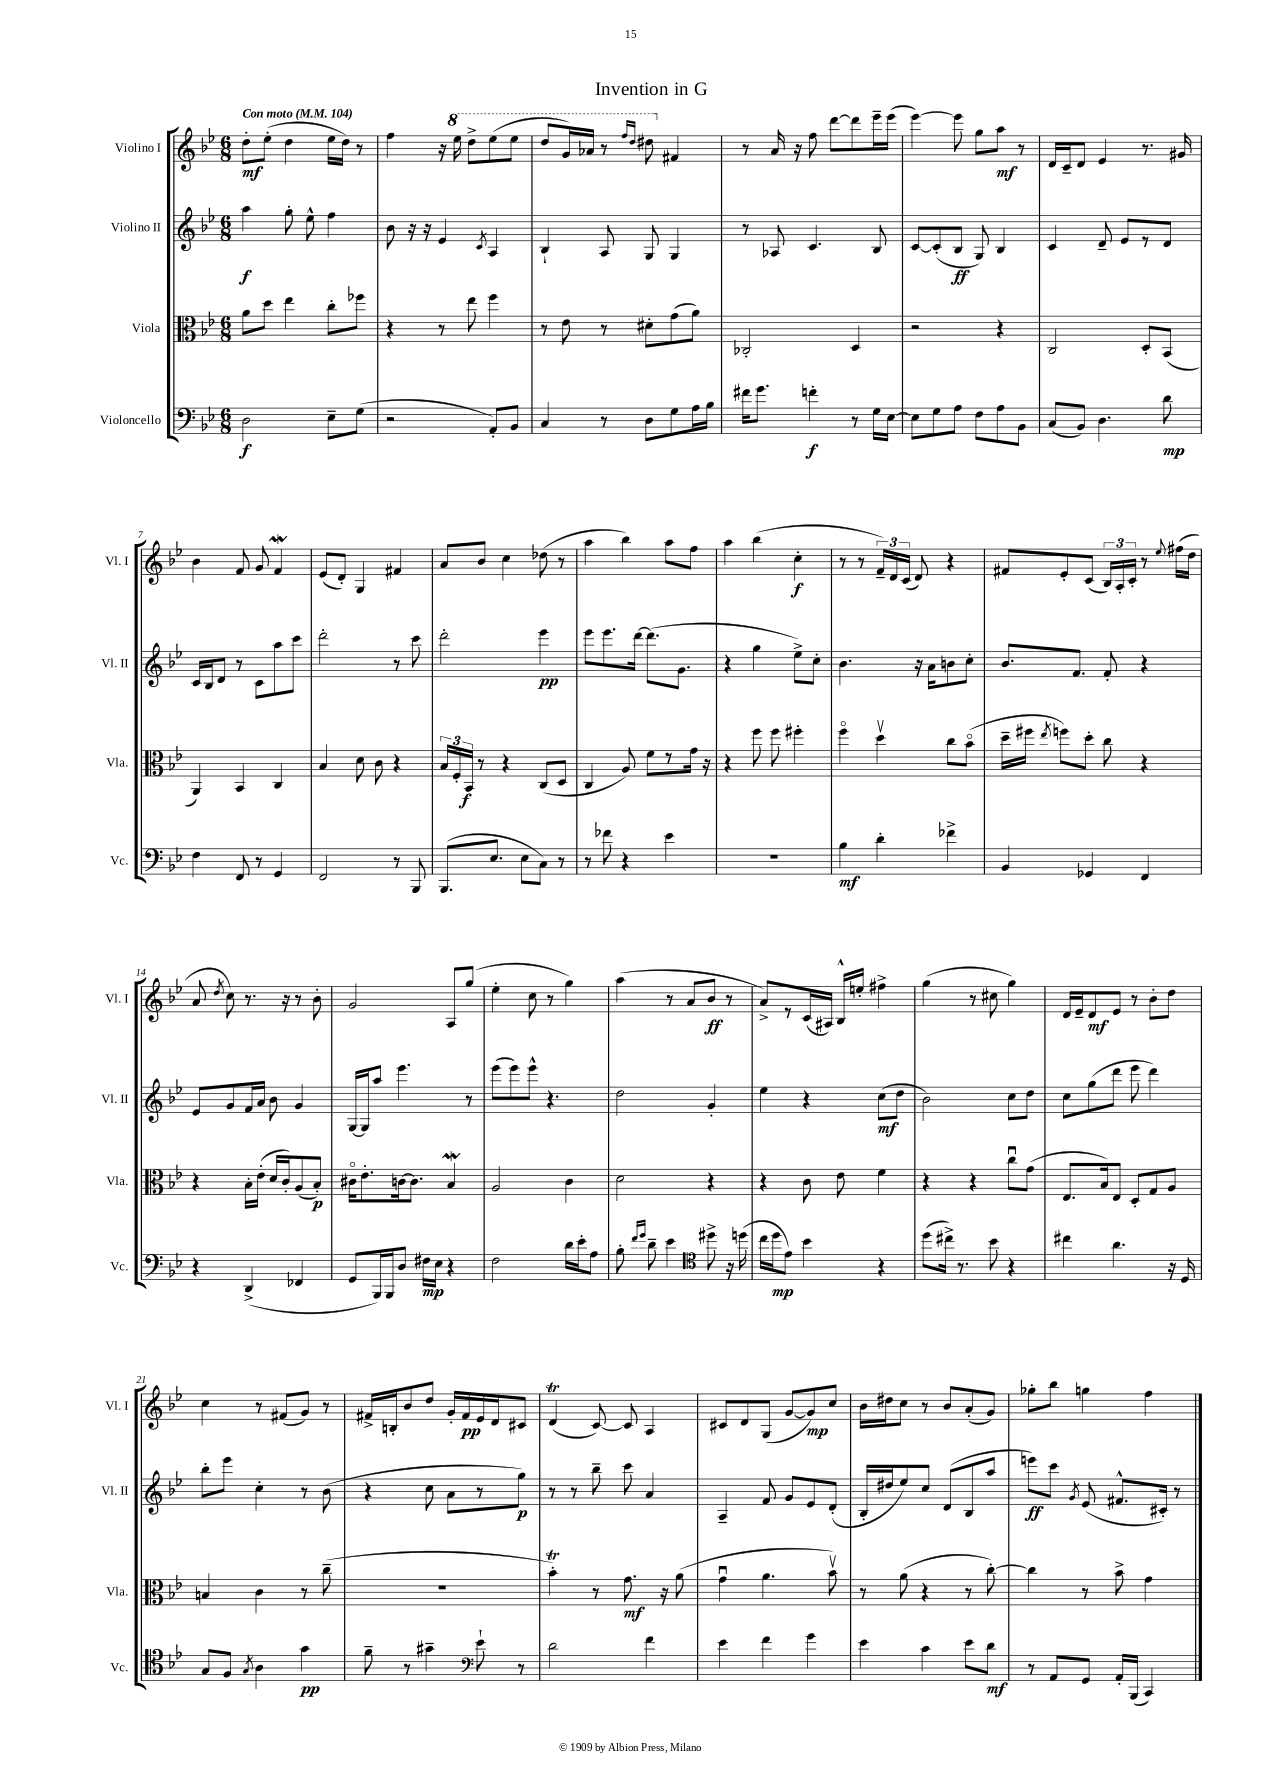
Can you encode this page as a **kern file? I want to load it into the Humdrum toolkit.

**kern	**kern	**kern	**kern
*staff4	*staff3	*staff2	*staff1
*clefF4	*clefC3	*clefG2	*clefG2
*k[b-e-]	*k[b-e-]	*k[b-e-]	*k[b-e-]
*M6/8	*M6/8	*M6/8	*M6/8
*MM104	*MM104	*MM104	*MM104
2D	8a	4aa	8dd'
.	8dd	.	(8ee-'
.	4ee-	8gg'	4dd
.	.	8ee-^^	.
8E-~	8cc'	4ff	16ee-
.	.	.	16dd)
(8G	8ff-	.	8r
=	=	=	=
2r	4r	8b-	4ff
.	.	16r	.
.	.	16r	.
.	8r	4e-	16r
.	.	.	16eee-
.	8ee-	.	8ddd^
.	.	8qc	.
8AA')	4ff	4A	(8eee-
8BB-	.	.	8eee-
=	=	=	=
4C	8r	4B-`	8ddd
.	8e-	.	16gg)
.	.	.	16aa-
8r	8r	8A	8r
.	.	.	16qqfff
.	.	.	16qqddd
8D	8d#'	8G	8ddd#
8G	(8g	4G	4f#
16A	8a)	.	.
16B-	.	.	.
=	=	=	=
16f#	2C-'	8r	8r
8.g	.	.	.
.	.	8A-	16a
.	.	.	16r
4f'	.	4.c	8ff
.	.	.	[8ddd
8r	4D	.	8ddd]
16G	.	8B-	16eee-~
[16E-	.	.	(16eee-
=	=	=	=
8E-]	2r	[8c	[4eee-)
8G	.	(8c']	.
8A	.	8B-	8eee-]
8F	.	8G)	8gg
8A	4r	4B-	8aa
8BB-	.	.	8r
=	=	=	=
(8C	2C	4c	16d
.	.	.	16c~
8BB-)	.	.	8d
4.D	.	8d~	4e-
.	.	8e-	.
.	8D'	8r	8.r
8d	(8BB-	8d	.
.	.	.	16g#
=	=	=	=
4F	4AA)	16c	4b-
.	.	16B-	.
.	.	8d	.
8FF	4BB-	8r	8f
8r	.	8c	8g
4GG	4C	8aa	4f
.	.	8ccc	.
=	=	=	=
2FF	4B-	2ddd'	(8e-
.	.	.	8d')
.	8d	.	4G
.	8c	.	.
8r	4r	8r	4f#
8BBB-	.	8ccc	.
=	=	=	=
(8.BBB-	24B-	2ddd'	8a
.	24F'	.	.
.	24BB-	.	.
.	8r	.	8b-
8.E-	.	.	.
.	4r	.	4cc
8E-	.	.	.
8C)	(8C	4eee-	(8dd-
8r	8D	.	8r
=	=	=	=
8r	4C	8eee-	4aa
8f-	.	8.eee-	.
4r	8A)	.	4bb-)
.	.	[16ddd	.
.	8f	(8.ddd]	.
4e-	8r	.	8aa
.	.	8.g	.
.	16g	.	8ff
.	16r	.	.
=	=	=	=
2.r	4r	4r	4aa
.	8ff	4gg	(4bb-
.	8ff	.	.
.	4ff#'	8ee-^)	4cc'
.	.	8cc'	.
=	=	=	=
4B-	4ffo	4.b-	8r
.	.	.	8r
4d'	4ddv	.	24f~)
.	.	.	24d
.	.	.	(24c
.	.	16r	8d)
.	.	16a	.
4f-^	8cc	8b	4r
.	(8b-o	8cc'	.
=	=	=	=
4BB-	16dd~	8.b-	8f#
.	16ff#	.	.
.	8qee-	.	.
.	8ff)	.	8e-'
.	.	8.f	.
4GG-	8dd'	.	(8c
.	8cc	8f'	24B-)
.	.	.	24A'
.	.	.	24c'
4FF	4r	4r	8r
.	.	.	8qqee-
.	.	.	(16ff#
.	.	.	16dd
=	=	=	=
4r	4r	8e-	8a
.	.	.	8qdd
.	.	8g	8cc)
(4DD^	16B-'	16f	8.r
.	(16e-'	16a	.
.	16d	8b-	.
.	16c')	.	16r
4FF-	(8A	4g	8r
.	8B-')	.	8b-'
=	=	=	=
8GG	16c#o	[16G	2g
.	8.e-'	16G]	.
16BBB-)	.	8aa	.
16BBB-	.	.	.
8D	[16c	4.eee-	.
.	8.c]	.	.
16F#	.	.	.
16E-	.	.	.
4r	4B-	.	8A
.	.	8r	(8gg
=	=	=	=
2F	2A	(8eee-	4ee-'
.	.	8eee-)	.
.	.	8eee-^^	8cc
.	.	4.r	8r
16d	4c	.	4gg)
16e-'	.	.	.
8A	.	.	.
=	=	=	=
8B-'	2d	2dd	(4aa
16qqf	.	.	.
16qqg	.	.	.
8d~	.	.	.
4e-	.	.	8r
.	.	.	8a
*clefC4	*	*	*
8dd#^	4r	4g'	8b-
16r	.	.	8r
(16dd	.	.	.
=	=	=	=
16cc	4r	4ee-	8a^)
16dd	.	.	.
8e-)	.	.	8r
4b-	8c	4r	(16c
.	.	.	16A#)
.	8e-	.	16B-^^
.	.	.	16ee'
4r	4f	(8cc	4ff#^
.	.	8dd	.
=	=	=	=
(8dd	4r	2b-)	(4gg
16cc#^)	.	.	.
8.r	.	.	.
.	4r	.	8r
8b-	.	.	8cc#
4r	8ccu	8cc	4gg)
.	(8g	8dd	.
=	=	=	=
4cc#	8.E-	8cc	16d
.	.	.	16e-~
.	.	(8gg	8d
.	16B-)	.	.
4.a	8E-	8ddd	8e-
.	8D'	8eee-	8r
.	8G	4ddd)	8b-'
16r	8A	.	8dd
16D	.	.	.
=	=	=	=
8G	4B	8bb-'	4cc
8F	.	8eee-	.
8qG	.	.	.
4A	4c	4cc'	8r
.	.	.	(8f#
4g	8r	8r	8g)
.	(8cc~	(8b-	8r
=	=	=	=
8f~	2.r	4r	16f#^
.	.	.	16B'
8r	.	.	8b-
4g#~	.	8cc	8dd
.	.	8a	16g'
.	.	.	16f#
*clefF4	*	*	*
8e-`	.	8r	16e-
.	.	.	16d
8r	.	8gg)	8c#
=	=	=	=
2d	4b-')	8r	(4d
.	.	8r	.
.	8r	8bb-~	[8c)
.	8.g	8ccc	8c]
4f	.	4a	4A
.	16r	.	.
.	(8a	.	.
=	=	=	=
4e-	4gu	4A~	8c#
.	.	.	8d
4f	4.a	8f	(8G
.	.	8g	[8g
4g	.	8e-	8g])
.	8b-v)	(8d'	8cc
=	=	=	=
4e-	8r	16B-'	16b-
.	.	16dd#	16dd#
.	(8a	8ee-)	8cc
4c	4r	8cc	8r
.	.	(8d	8b-
8e-	8r	8B-	(8a'
8d	[8cc')	8aa	8g)
=	=	=	=
8r	4cc]	8eee)	8gg-'
8AA	.	8ccc	8bb-
.	.	8qg	.
8GG	8r	(8e-	4gg
16AA'	8b-^	8.f#^^	.
(16BBB-	.	.	.
4CC)	4g	.	4ff
.	.	16c#')	.
.	.	8r	.
==	==	==	==
*-	*-	*-	*-
